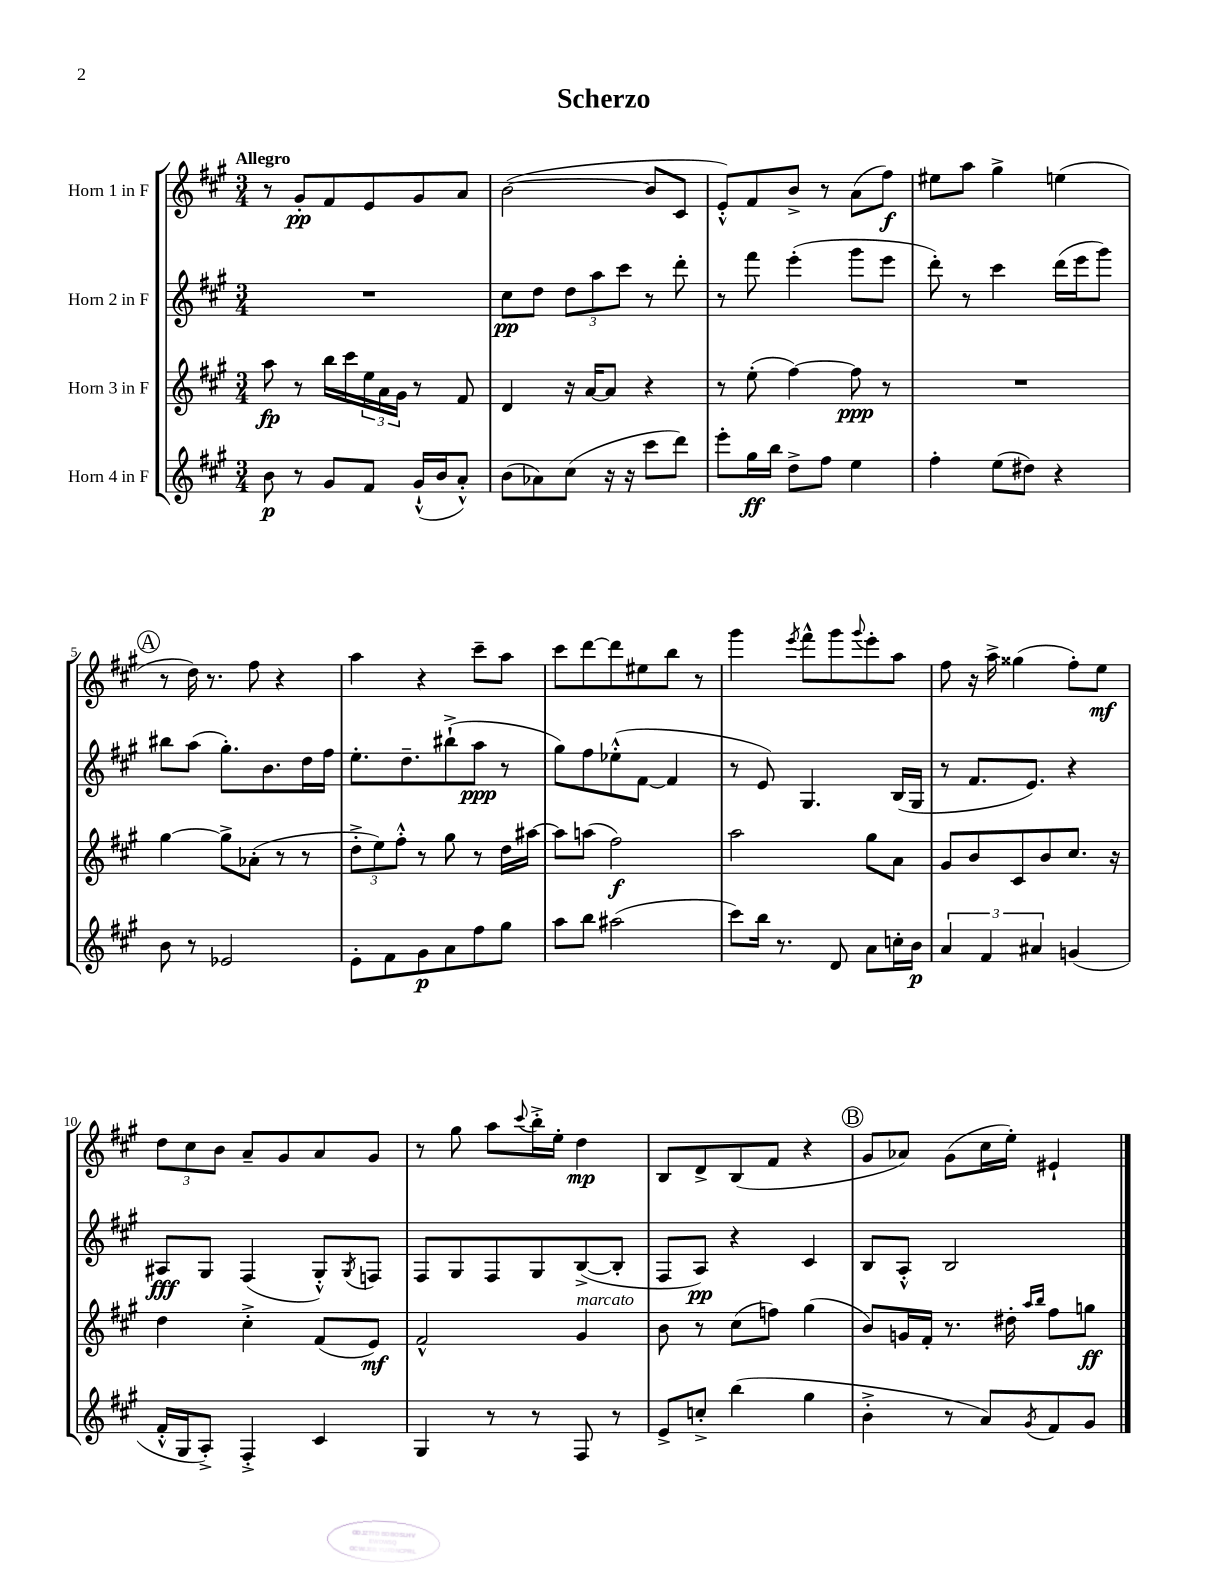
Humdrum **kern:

**kern	**kern	**kern	**kern
*staff4	*staff3	*staff2	*staff1
*clefG2	*clefG2	*clefG2	*clefG2
*k[f#c#g#]	*k[f#c#g#]	*k[f#c#g#]	*k[f#c#g#]
*M3/4	*M3/4	*M3/4	*M3/4
8b	8aa	2.r	8r
8r	8r	.	8g#'
8g#	16bb	.	8f#
.	16ccc#	.	.
8f#	24ee	.	8e
.	24a	.	.
.	24g#	.	.
(16g#`^^	8r	.	8g#
16b	.	.	.
8a'^^)	8f#	.	8a
=	=	=	=
(8b	4d	8cc#	([2b
8a-)	.	8dd	.
(8cc#	16r	12dd	.
.	[16a	.	.
.	.	12aa	.
16r	8a]	.	.
.	.	12ccc#	.
16r	.	.	.
8ccc#	4r	8r	8b]
8ddd)	.	8ddd'	8c#
=	=	=	=
8eee'	8r	8r	8e'^^)
16gg#	(8ee'	8fff#	8f#
16bb	.	.	.
8dd^	[4ff#)	(4eee'	8b^
8ff#	.	.	8r
4ee	8ff#]	8ggg#	(8a
.	8r	8eee	8ff#)
=	=	=	=
4ff#'	2.r	8ddd')	8ee#
.	.	8r	8aa
(8ee	.	4ccc#	4gg#^
8dd#)	.	.	.
4r	.	(16ddd	(4ee
.	.	16eee	.
.	.	8ggg#)	.
=	=	=	=
8b	[4gg#	8bb#	8r
8r	.	(8aa	16dd)
.	.	.	8.r
2e-	8gg#^]	8.gg#')	.
.	(8a-'	.	8ff#
.	.	8.b	.
.	8r	.	4r
.	8r	16dd	.
.	.	16ff#	.
=	=	=	=
8e'	12dd'^	8.ee'	4aa
.	12ee)	.	.
8f#	.	.	.
.	12ff#'^^	.	.
.	.	8.dd~	.
8g#	8r	.	4r
8a	8gg#	(8bb#`^	.
8ff#	8r	8aa	8ccc#~
8gg#	16dd	8r	8aa
.	[16aa#	.	.
=	=	=	=
8aa	8aa#]	8gg#)	8ccc#
8bb	(8aa	8ff#	[8ddd
(2aa#	2ff#)	(8ee-'^^	8ddd]
.	.	[8f#	8ee#
.	.	4f#]	8bb
.	.	.	8r
=	=	=	=
8ccc#)	2aa	8r	4ggg#
16bb	.	8e)	.
8.r	.	.	.
.	.	.	8qeee
.	.	4.G#	8fff#^^
8d	.	.	8ggg#
.	.	.	8qqggg#
8a	8gg#	.	8eee'
16cc'	8a	(16B	8aa
16b	.	16G#	.
=	=	=	=
6a	8g#	8r	8ff#
.	8b	8.f#	16r
6f#	.	.	.
.	.	.	16aa^
.	8c#	.	(4gg##
.	.	8.e)	.
6a#	.	.	.
.	8b	.	.
(4g	8.cc#	4r	8ff#')
.	.	.	8ee
.	16r	.	.
=	=	=	=
16f#'^^	4dd	8A#	12dd
16G#	.	.	.
.	.	.	12cc#
8A'^)	.	8G#	.
.	.	.	12b
4F#'^	4cc#'^	(4F#	8a~
.	.	.	8g#
4c#	(8f#	8G#'^^)	8a
.	.	8qG#	.
.	8e)	8F	8g#
=	=	=	=
4G#	2f#^^	8F#	8r
.	.	8G#	8gg#
8r	.	8F#	8aa
.	.	.	8qqccc#
8r	.	8G#	16bb'^
.	.	.	16ee'
8F#	4g#	([8B^	4dd
8r	.	8B']	.
=	=	=	=
8e^	8b	8F#	8B
8cc'^	8r	8A)	8d^
(4bb	(8cc#	4r	(8B
.	8ff)	.	8f#
4gg#	(4gg#	4c#	4r
=	=	=	=
4b'^	8b)	8B	8g#
.	16g	8A'^^	8a-)
.	16f#'	.	.
8r	8.r	2B	(8g#
8a)	.	.	16cc#
.	16dd#'	.	16ee')
.	16qqaa	.	.
8qg#	16qqbb	.	.
8f#	8ff#	.	4e#`
8g#	8gg	.	.
==	==	==	==
*-	*-	*-	*-
